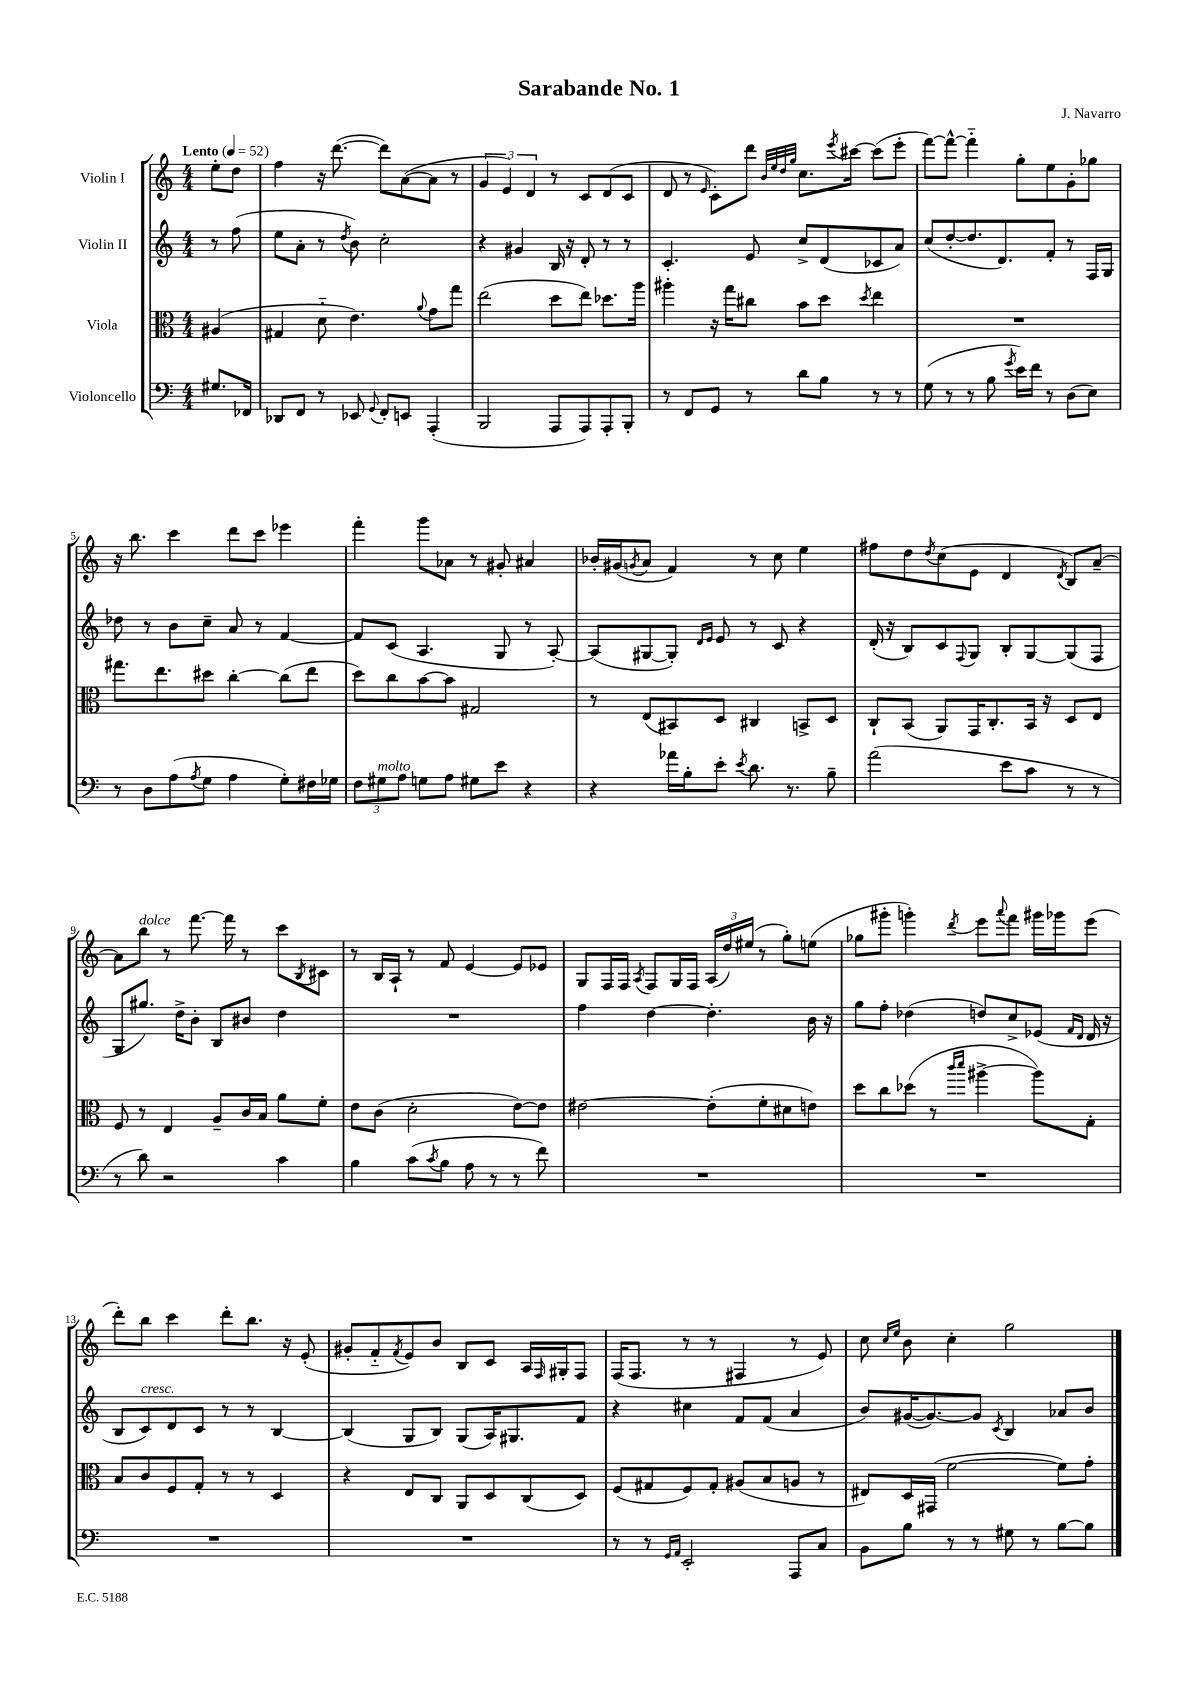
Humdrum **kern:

**kern	**kern	**kern	**kern
*staff4	*staff3	*staff2	*staff1
*clefF4	*clefC3	*clefG2	*clefG2
*k[]	*k[]	*k[]	*k[]
*M4/4	*M4/4	*M4/4	*M4/4
*MM52	*MM52	*MM52	*MM52
8.G#	(4A#	8r	8ee'
.	.	(8ff	8dd
16FF-	.	.	.
=	=	=	=
8DD-	4G#	8ee	4ff
8FF	.	8a'	.
8r	8d'~	8r	16r
.	.	.	([8.ddd
.	.	8qdd	.
8EE-	4.e)	8b)	.
8qqGG	.	.	.
8FF'	.	2cc'	8ddd])
8EE	.	.	([8a
.	8qqa	.	.
(4AAA'	8g	.	8a]
.	8gg	.	8r
=	=	=	=
2BBB	(2ee	4r	6g
.	.	.	6e)
.	.	4g#	.
.	.	.	6d
8AAA	8dd	16B	8r
.	.	16r	.
8AAA)	8ee)	8d'	8c
8AAA'	8.dd-	8r	(8d
8BBB'	.	8r	8c
.	16aa	.	.
=	=	=	=
8r	4aa#'	4.c'	8d
8FF	.	.	8r
.	.	.	16qqe
8GG	16r	.	8c')
.	16gg	.	.
8r	8cc#	8e	8ddd
.	.	.	32qqb
.	.	.	32qqee
.	.	.	32qqdd
.	.	.	32qqgg
8d	8b	8cc^	8.cc
8B	8dd	(8d	.
.	.	.	8qeee
.	.	.	[16ccc#
.	8qdd	.	.
8r	4ee	8c-	(8ccc#]
8r	.	8a)	8eee'
=	=	=	=
(8G	1r	(8cc	[8fff)
8r	.	[8dd'	8fff^^_
8r	.	8.dd]	4fff'~]
8B	.	.	.
.	.	8.d)	.
8qg	.	.	.
16e)	.	.	8gg'
16f	.	.	.
8r	.	8f'	8ee
(8D	.	8r	8g'
8E)	.	16F	8gg-
.	.	16G	.
=	=	=	=
8r	8.gg#	8dd-	16r
.	.	.	8.bb
8D	.	8r	.
.	8.ee	.	.
(8A	.	8b	4ccc
8qA	.	.	.
8G	8dd#	8cc~	.
4A	[4cc'	8a	8ddd
.	.	8r	8ccc
8G')	(8cc]	[4f	4eee-
16F#	8ee	.	.
16G-	.	.	.
=	=	=	=
12F	8dd)	8f]	4fff'
12G#	.	.	.
.	8cc	(8c	.
12A	.	.	.
8G	[8b	4.A	8ggg
8A	8b]	.	8a-
8G#	2G#	.	8r
8e	.	8G	8g#'
4r	.	8r	4a#
.	.	[8A')	.
=	=	=	=
4r	8r	(8A]	16b-'
.	.	.	(16g#
.	.	.	8qg
.	(8E	[8G#	8a
16a-	8BB#)	8G#'])	4f)
16B'	.	.	.
.	.	16qqd	.
.	.	16qqe	.
8e'	8D	8e	.
8qe	.	.	.
8.d	4C#	8r	8r
.	.	8c	8cc
8.r	.	.	.
.	8BB^	4r	4ee
8B~	8D	.	.
=	=	=	=
(2a	8C`	(16d'	8ff#
.	.	16r	.
.	(8BB	8B)	8dd
.	.	.	8qdd
.	8AA)	8c	(8cc
.	.	8qqF	.
.	16GG	8G	8e
.	8.C'	.	.
8e	.	8B'	4d
8c	16BB	[8G	.
.	16r	.	.
.	.	.	8qd
8r	8D	(8G]	8B)
8r	8E	8F	[8a~
=	=	=	=
8r	8F	8G	8a]
8d)	8r	8.gg#)	8bb
2r	4E	.	8r
.	.	16dd^	.
.	.	8b'	[8.fff
.	8A~	8B	.
.	.	.	16fff]
.	16c	8b#	8r
.	16B	.	.
4c	8a	4dd	8ccc
.	.	.	8qB
.	8f'	.	8c#
=	=	=	=
4B	8e	1r	8r
.	(8c	.	16B
.	.	.	16A`
(8c	2d'	.	8r
8qc	.	.	.
8B	.	.	8f
8A	.	.	[4e
8r	.	.	.
8r	[8e)	.	8e]
8f)	8e]	.	8e-
=	=	=	=
1r	[2e#	4ff	8G
.	.	.	16F
.	.	.	16F
.	.	.	8qA
.	.	[4dd	8F
.	.	.	16G
.	.	.	16F
.	(8e#']	4.dd']	(24A
.	.	.	24dd)
.	.	.	(24ee#
.	8f'	.	8r
.	8d#	.	8gg')
.	8e)	16b	(8ee
.	.	16r	.
=	=	=	=
1r	8dd	8gg	8gg-
.	8cc	8ff'	8ggg#'
.	(8dd-	(4dd-	4ggg')
.	8r	.	.
.	16qqccc	.	.
.	16qqddd	.	8qddd
.	[4aa#^	8dd)	8eee
.	.	.	8qqaaa
.	.	8cc^	8fff
.	8aa#])	(8e-	16ggg#
.	.	.	16ggg-
.	.	16qqf	.
.	.	16qqd	.
.	8G'	16d	(8eee
.	.	16r	.
=	=	=	=
1r	8B	8B	8ddd')
.	8c	8c)	8bb
.	8F	8d	4ccc
.	8G'	8c	.
.	8r	8r	8ddd'
.	8r	8r	8.bb
.	4D	[4B	.
.	.	.	16r
.	.	.	(8e'
=	=	=	=
1r	4r	(4B]	8g#'
.	.	.	8f'~
.	.	.	8qf
.	8E	8G	8e)
.	8C	8B)	8b
.	8AA	(8G	8B
.	8D	16A)	8c
.	.	8.G#	.
.	(8C	.	16A
.	.	.	16qqF
.	.	.	16G#'
.	8D)	8f	8F
=	=	=	=
8r	(8F	4r	(16F
.	.	.	8.F
8r	8G#	.	.
16qqGG	.	.	.
16qqAA	.	.	.
2EE'	8F)	4cc#	8r
.	8G#'	.	8r
.	(8A#	8f	4F#
.	8B	(8f	.
8AAA	8A	4a	8r
8C	8r	.	8e)
=	=	=	=
8BB	8E#)	8b)	8cc
.	.	.	16qqcc
.	.	.	16qqee
8B	16D	([16g#	8b
.	(16GG#	8.g#_)	.
8r	[2f	.	4cc'
8r	.	8g#]	.
.	.	8qc	.
8G#	.	4B	2gg
8r	.	.	.
[8B	8f])	8a-	.
8B]	8g'	8b	.
==	==	==	==
*-	*-	*-	*-
